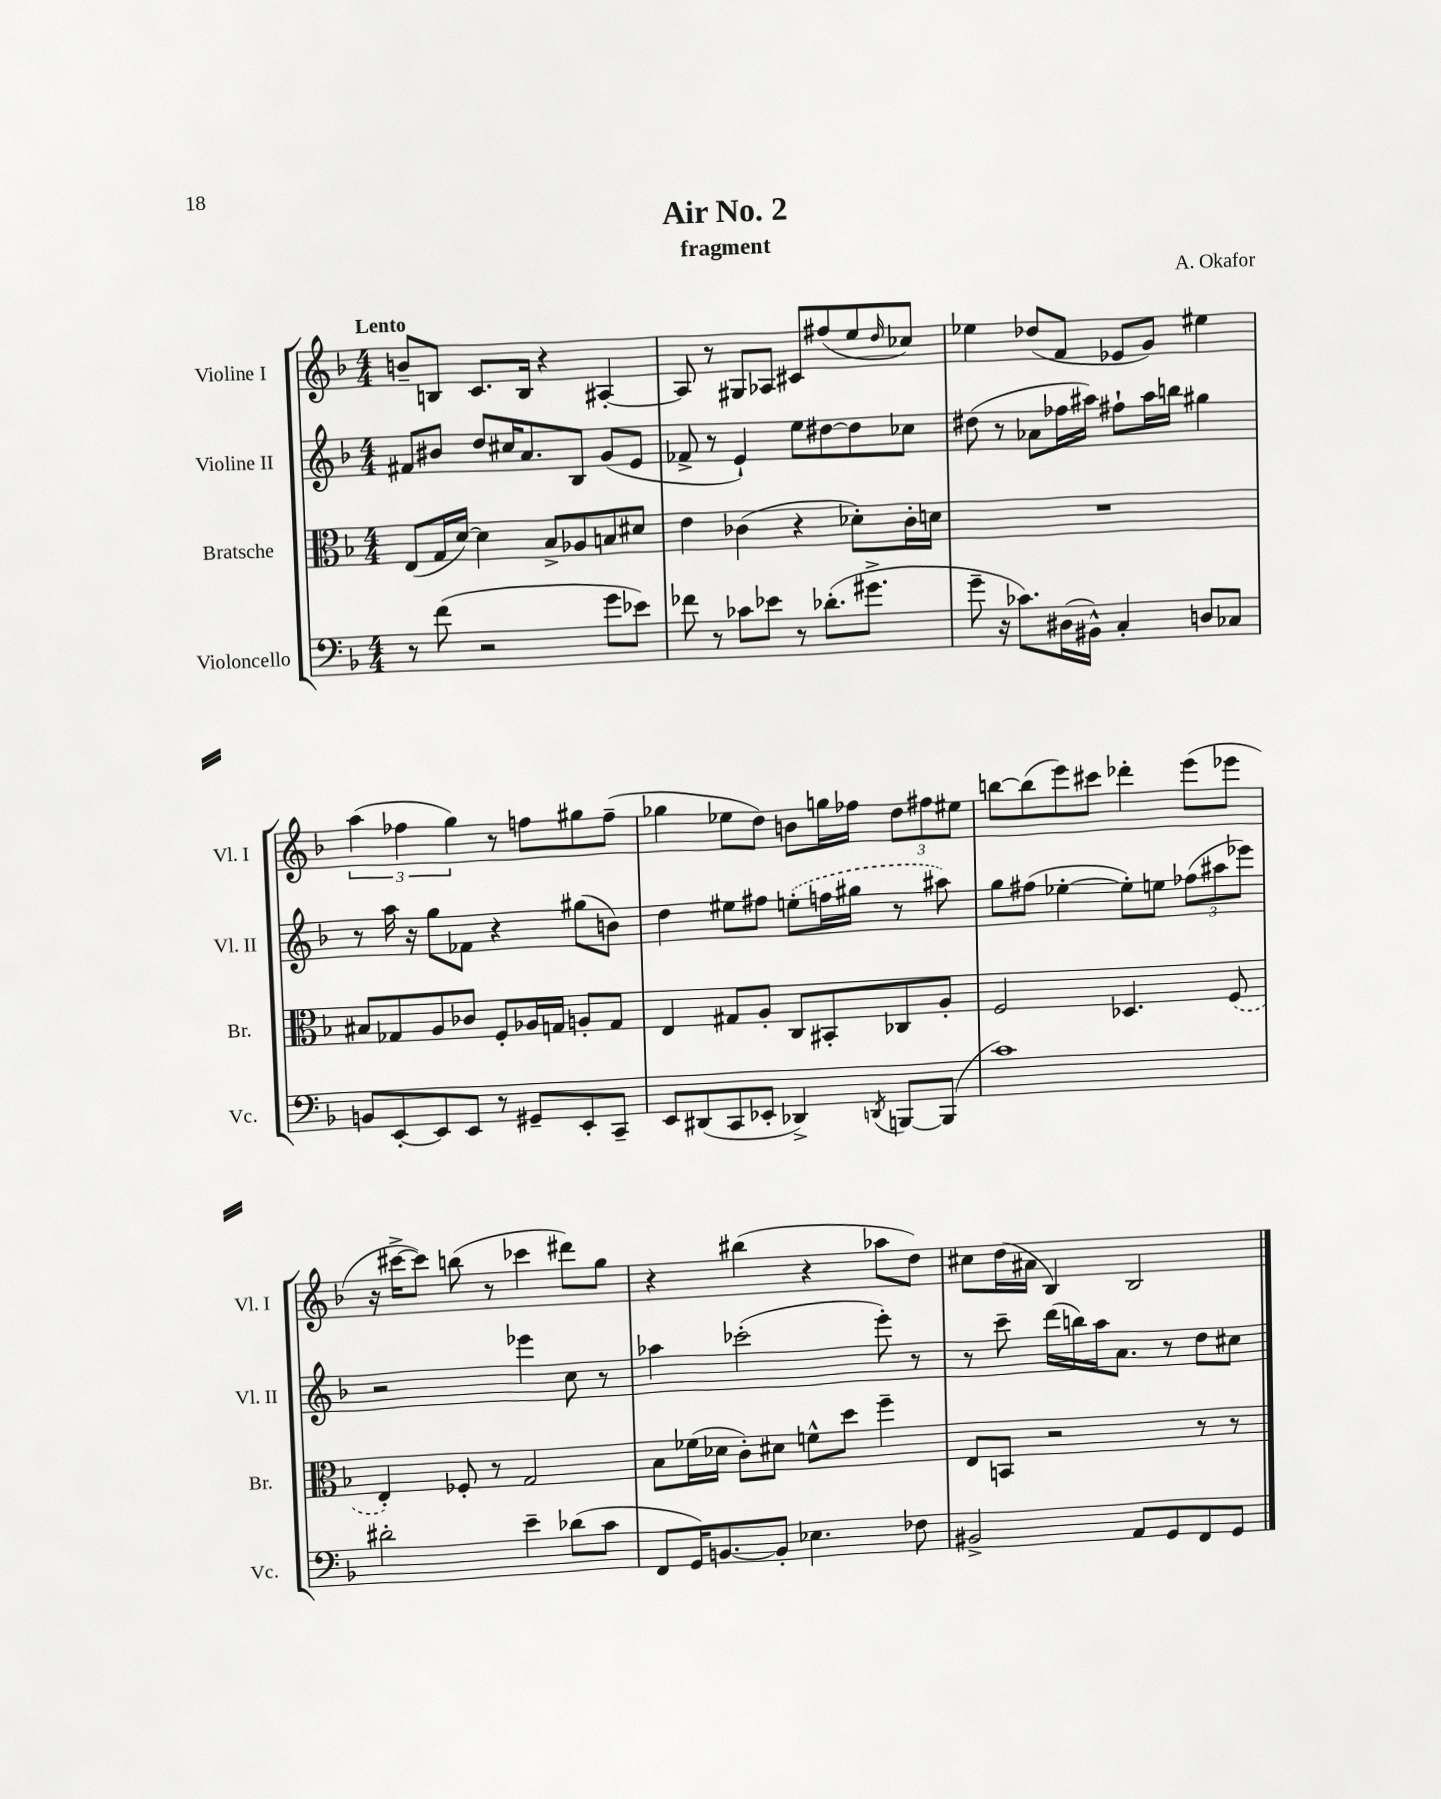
\header { title = "Air No. 2" composer = "A. Okafor" subtitle = "fragment" }
<<
\new StaffGroup <<
\new Staff = "s0" \with { instrumentName = "Violine I" shortInstrumentName = "Vl. I" } {
    \clef treble \key f \major \numericTimeSignature \time 4/4 \tempo "Lento"
    b'8-- b8 c'8. b16 r4 ais4~-. |
    ais8 r8 gis8 aes8 cis'8 fis''8( e''8 \grace { d''16 } ces''8) |
    ees''4 des''8( f'8 ees'8 g'8) eis''4 |
    \tuplet 3/2 { a''4( fes''4 g''4) } r8 f''8 gis''8 f''8--( |
    ges''4 ees''8 d''8) b'8 g''16 fes''16 \tuplet 3/2 { d''8 fis''8 eis''8 } |
    b''8~ b''8( e'''8) cis'''8 des'''4-. e'''8( ees'''8 |
    r16 cis'''16~-> cis'''8) b''8( r8 ces'''4 dis'''8) g''8 |
    r4 bis''4( r4 aes''8 d''8) |
    cis''8 d''16( ais'16 bes4) bes2 \bar "|." |
}
\new Staff = "s1" \with { instrumentName = "Violine II" shortInstrumentName = "Vl. II" } {
    \clef treble \key f \major \numericTimeSignature \time 4/4
    fis'8 bis'8 d''8 cis''16 a'8. bes8 g'8( e'8 |
    fes'8-> r8 e'4-!) e''8 dis''8~ dis''8 ces''8 |
    dis''8( r8 aes'8 fes''16 ais''16) fis''8-! ais''16 b''16 gis''4 |
    r8 a''16 r16 g''8 fes'8 r4 gis''8( b'8) |
    d''4 eis''8 fis''8 \once \slurDashed e''8-.( f''16 gis''16 r8 ais''8) |
    g''8 fis''8( ees''4~-. ees''8-.) e''8 \tuplet 3/2 { fes''8( ais''8 ees'''8) } |
    r2 ees'''4 c''8 r8 |
    aes''4 ces'''2-.( e'''8-.) r8 |
    r8 c'''8-- d'''16( b''16) a''16 a'8. r8 d''8 cis''8 \bar "|." |
}
\new Staff = "s2" \with { instrumentName = "Bratsche" shortInstrumentName = "Br." } {
    \clef alto \key f \major \numericTimeSignature \time 4/4
    e8( g16 d'16~) d'4 bes8-> aes8 b8 dis'8 |
    e'4 ces'4( r4 des'8-.) ces'16-. d'16 |
    R1 |
    bis8 ges8 a8 ces'8 f8-. aes16 g16 a8-. g8 |
    e4 gis8 a8-. c8 bis,8-. ces8 a8-. |
    f2 des4. \once \slurDashed f8( |
    e4-.) fes8-. r8 g2 |
    bes8 fes'16( des'16 c'8-.) dis'8 f'8-^ d''8 f''4-- |
    e8 b,8 r2 r8 r8 \bar "|." |
}
\new Staff = "s3" \with { instrumentName = "Violoncello" shortInstrumentName = "Vc." } {
    \clef bass \key f \major \numericTimeSignature \time 4/4
    r8 f'8( r2 g'8 ees'8) |
    fes'8 r8 ces'8 ees'8 r8 des'8.-.( gis'8.-> |
    g'8-- r16 ces'8.) dis16( bis,16-^) c4-. d8 ces8 |
    b,8 e,8~-. e,8 e,8 r8 gis,8-- e,8-. c,8-- |
    e,8 dis,8( c,8 ees,8-. des,4->) \acciaccatura { d,8 } b,,8~ b,,8( |
    c'1) |
    dis'2-. e'4-- des'8( c'8 |
    f,8 g,16) b,8.~ b,8-. ees4. fes8 |
    bis,2-> a,8 g,8 f,8 g,8 \bar "|." |
}
>>
>>
\layout { \context { \Score \remove "Bar_number_engraver" } }
